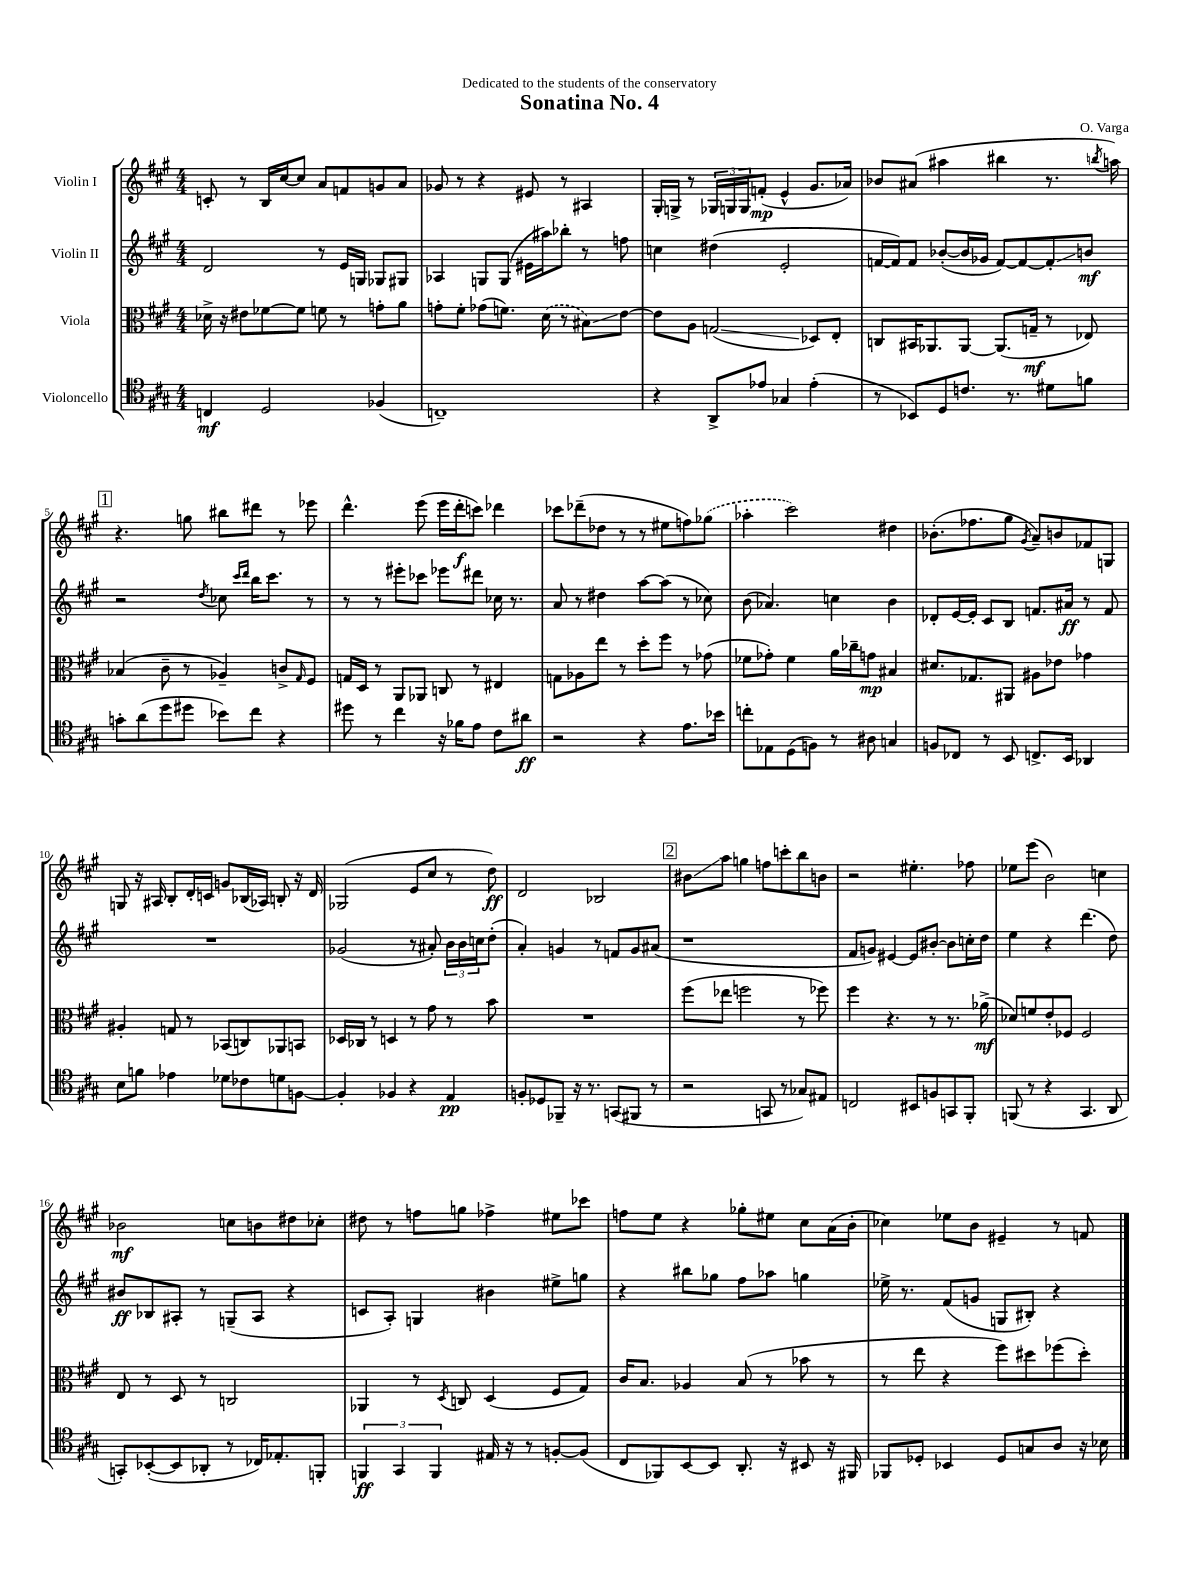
\header { title = "Sonatina No. 4" composer = "O. Varga" dedication = "Dedicated to the students of the conservatory" }
<<
\new StaffGroup <<
\new Staff = "s0" \with { instrumentName = "Violin I" } {
    \clef treble \key a \major \numericTimeSignature \time 4/4
    c'8-. r8 b16 cis''16~ cis''8 a'8 f'8 g'8 a'8 |
    ges'8 r8 r4 eis'8 r8 ais4 |
    gis16-. g16-> r8 \tuplet 3/2 { ges16 g16 g16 } f'8-.\mp( e'4-^ gis'8. aes'16) |
    bes'8 ais'8( ais''4 bis''4 r8. \acciaccatura { b''8 } a''16) |
    \mark \markup { \box "1" } r4. g''8 bis''8 dis'''8 r8 ees'''8 |
    d'''4.-^ e'''8( e'''16 d'''16-.\f c'''8) des'''4 |
    ces'''8 des'''8--( des''8 r8 r8 eis''8 f''8) \once \slurDashed ges''8( |
    aes''4-. cis'''2) dis''4 |
    bes'8.-.( fes''8. gis''8 \acciaccatura { gis'8 } a'8--) b'8 fes'8 g8 |
    g8 r16 ais16 b8-. d'16-. c'16 g'8 bes16( aes16) b8-. r16 d'16 |
    ges2( e'8 cis''8 r8 d''8\ff) |
    d'2 bes2 |
    \mark \markup { \box "2" } bis'8\glissando a''8 g''4 f''8 c'''8-. b''8 b'8 |
    r2 eis''4.-. fes''8 |
    ees''8 e'''8( b'2) c''4 |
    bes'2\mf c''8 b'8 dis''8 ces''8-. |
    dis''8 r8 f''8 g''8 fes''4-> eis''8 ces'''8 |
    f''8 e''8 r4 ges''8-. eis''8 cis''8 a'16( b'16-. |
    ces''4) ees''8 b'8 eis'4-- r8 f'8 \bar "|." |
}
\new Staff = "s1" \with { instrumentName = "Violin II" } {
    \clef treble \key a \major \numericTimeSignature \time 4/4
    d'2 r8 e'16 g16 ges8 gis8 |
    aes4 g8 g8( eis'16 ais''16) bes''8-. r8 f''8 |
    c''4 dis''4( e'2-. |
    f'16~ f'16) f'8 bes'8~-.( bes'16 ges'16 f'8~) f'8~ f'8-.\glissando b'8\mf |
    \mark \markup { \box "1" } r2 \acciaccatura { d''8 } ces''8 \grace { cis'''16 d'''16 } b''16 cis'''8. r8 |
    r8 r8 eis'''8-. ces'''8 ees'''8 dis'''8 ces''16 r8. |
    a'8 r8 dis''4 a''8~ a''8( r8 ces''8) |
    b'8( aes'4.) c''4 b'4 |
    des'8-. e'16~ e'16-. cis'8 b8 f'8. ais'16\ff r8 f'8 |
    R1 |
    ges'2( r8 ais'8-.) \tuplet 3/2 { b'16 b'16 c''16 } d''8-.( |
    a'4-.) g'4 r8 f'8 g'8 ais'8( |
    \mark \markup { \box "2" } r1 |
    fis'8 g'8) eis'4~ eis'8 bis'8~-. bis'8 c''16-. d''16 |
    e''4 r4 d'''4.( d''8) |
    bis'8\ff bes8 ais8-. r8 g8--( ais8 r4 |
    c'8 a8-.) g4 bis'4 eis''8-> g''8 |
    r4 bis''8 ges''8 fis''8 aes''8 g''4 |
    ees''16-> r8. fis'8( g'8 g8 bis8-.) r4 \bar "|." |
}
\new Staff = "s2" \with { instrumentName = "Viola" } {
    \clef alto \key a \major \numericTimeSignature \time 4/4
    des'16-> r16 eis'8 fes'8~ fes'8 f'8 r8 g'8-. a'8 |
    g'8-. fis'8-. ges'8( f'8.) \once \slurDashed d'16( r8 bis8\glissando) e'8~ |
    e'8 a8 g2\glissando( des8) e8-. |
    c8 bis,16 aes,8. aes,8~ aes,8.( g16--\mf r8 ees8) |
    \mark \markup { \box "1" } bes4( cis'8-- r8 aes4--) c'8-> \grace { gis16 } fis8 |
    g16 d16 r8 a,8 aes,8 c8 r8 eis4 |
    g8 aes8 e''8 r8 d''8-. fis''8 r8 ges'8( |
    fes'8 ges'8-.) fes'4 a'16 ces''16-- g'8\mp bis4 |
    dis'8. ges8. ais,8 ais8 ees'8 ges'4 |
    ais4-. g8 r8 bes,8( c8) aes,8 b,8 |
    des16 ces16 r8 d4 r8 gis'8 r8 b'8 |
    R1 |
    \mark \markup { \box "2" } fis''8( ees''8 f''2 r8 fes''8) |
    fis''4 r4. r8 r8. aes'16->\mf( |
    des'8) f'8 e'8-. fes8 fes2 |
    e8 r8 d8 r8 c2 |
    aes,4 r8 \acciaccatura { d8 } c8 d4( fis8 gis8) |
    cis'16 b8. aes4 b8( r8 bes'8 r8 |
    r8 e''8 r4 fis''8) dis''8 fes''8( dis''8-.) \bar "|." |
}
\new Staff = "s3" \with { instrumentName = "Violoncello" } {
    \clef tenor \key a \major \numericTimeSignature \time 4/4
    c4\mf d2 fes4( |
    c1--) |
    r4 a,8-> ees'8 ges4 ees'4-.( |
    r8 bes,8) d8 c'8. r8. dis'8 f'8 |
    \mark \markup { \box "1" } g'8-. a'8( d''8 dis''8 bes'8) cis''8 r4 |
    dis''8 r8 cis''4 r16 fes'16 e'8 cis'8 ais'8\ff |
    r2 r4 e'8. bes'16 |
    c''8-. ees8 d8( f8) r8 ais8 g4 |
    f8 ces8 r8 b,8 c8.-> b,16 aes,4 |
    b8 f'8 ees'4 des'8 ces'8 d'8 f8~ |
    f4-. fes4 r4 e4\pp |
    f8-. des8 fes,8-- r16 r8. g,8( fis,8 r8 |
    \mark \markup { \box "2" } r2 g,8 r8 ges8) eis8 |
    c2 bis,8 f8 g,8 fis,8-. |
    f,8( r8 r4 gis,4. a,8 |
    g,8-.) bes,8~-.( bes,8 aes,8-. r8 ces16) ees8.-. f,8-. |
    \tuplet 3/2 { f,4\ff gis,4 f,4 } eis16 r16 r8 f8~-. f8( |
    cis8 fes,8) b,8~ b,8 a,8.-. r16 bis,8 r16 fis,16 |
    fes,8 des8-. bes,4 des8 g8 a8 r16 bes16 \bar "|." |
}
>>
>>
